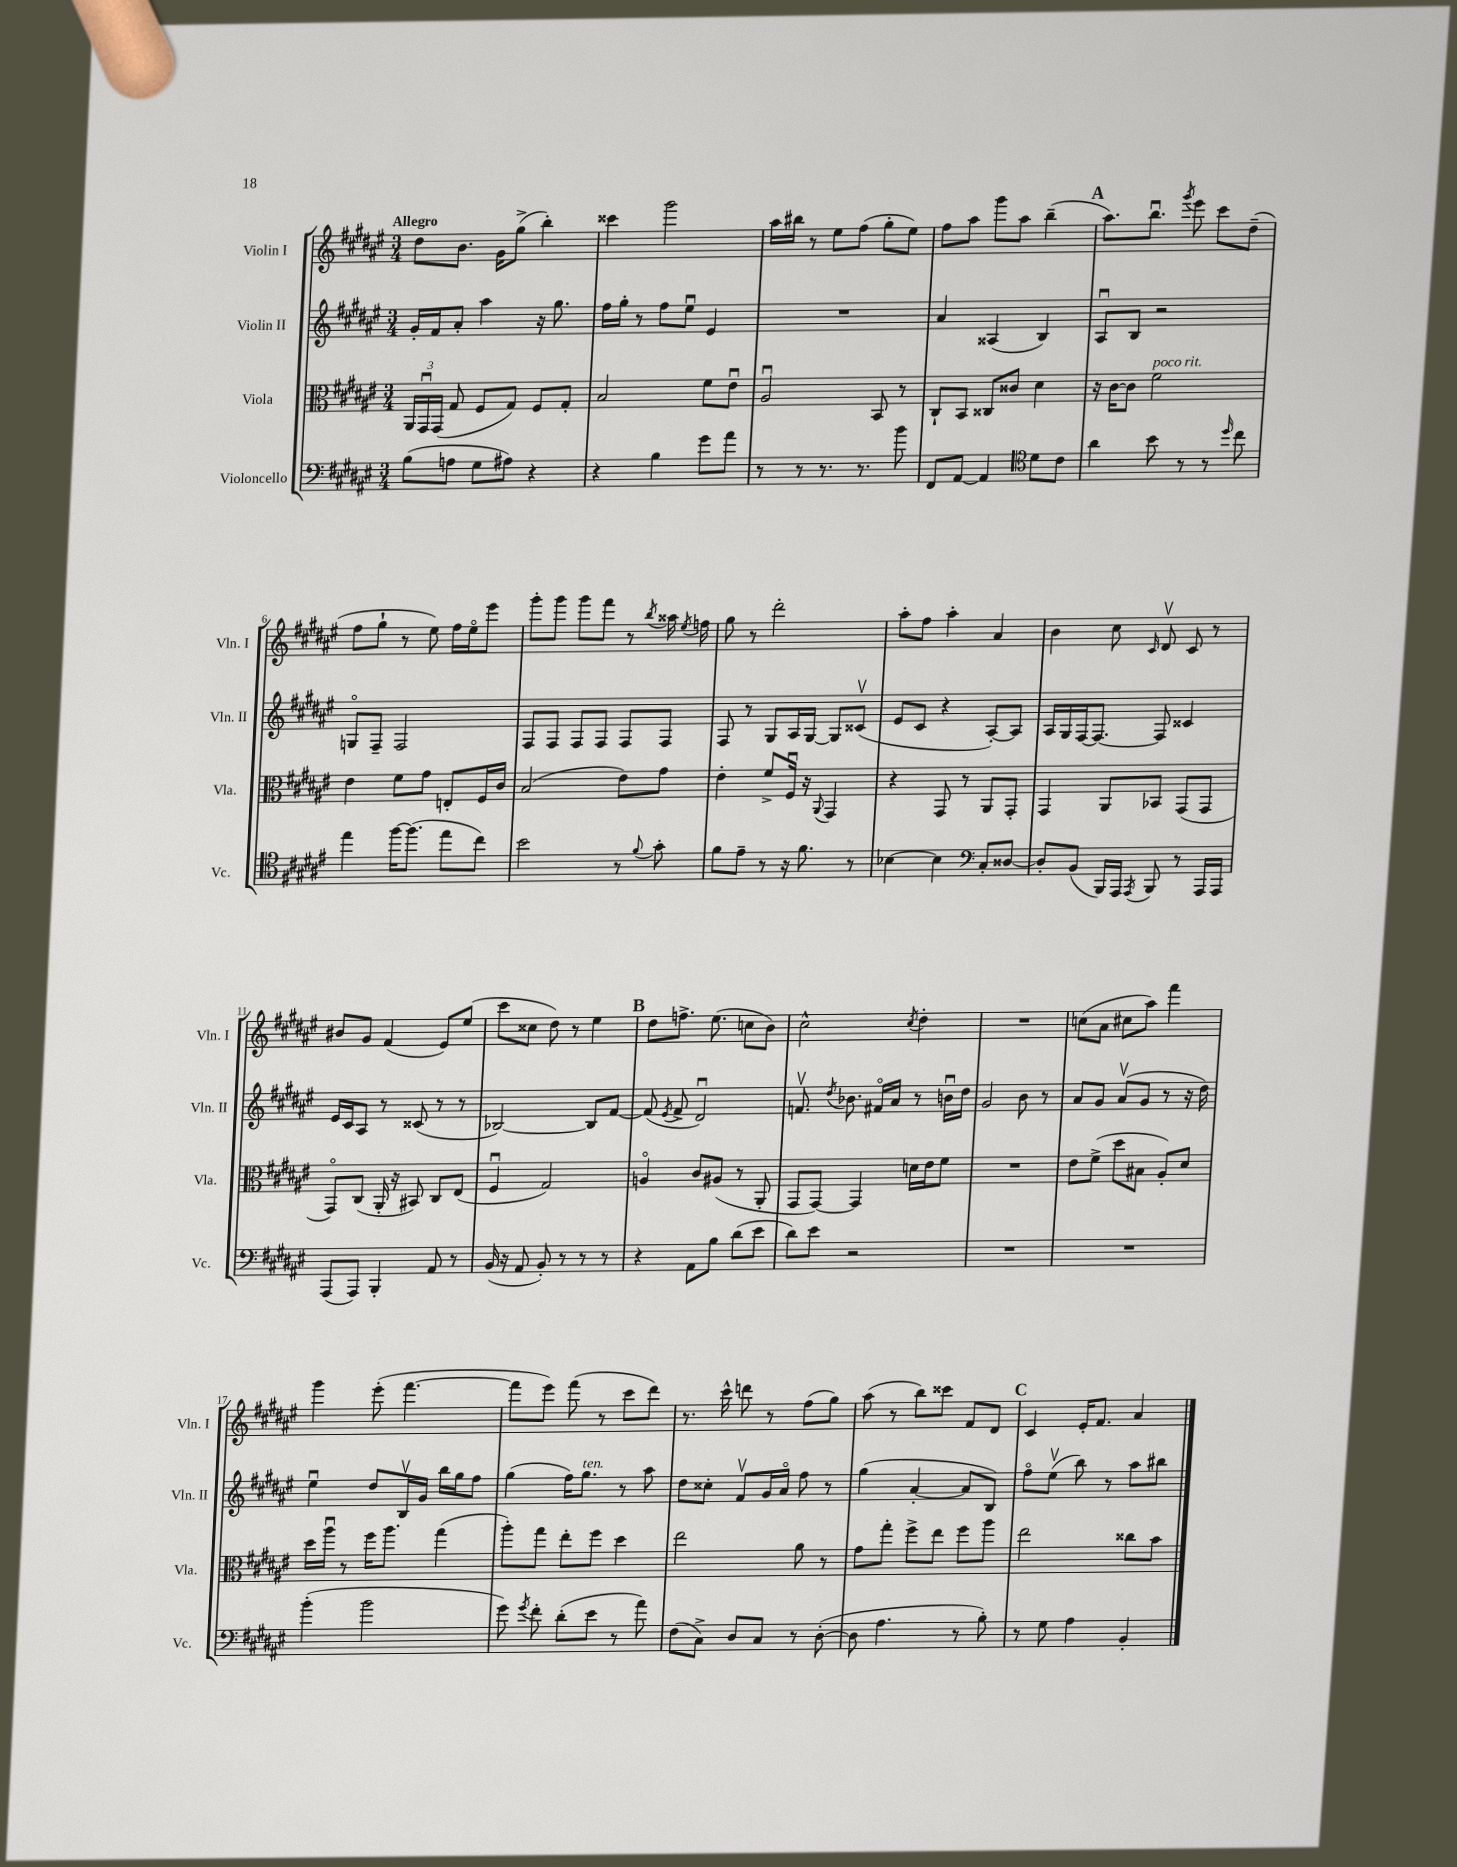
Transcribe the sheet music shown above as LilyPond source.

<<
\new StaffGroup <<
\new Staff = "s0" \with { instrumentName = "Violin I" shortInstrumentName = "Vln. I" } {
    \clef treble \key fis \major \numericTimeSignature \time 3/4 \tempo "Allegro"
    \autoBeamOff dis''8[ b'8.] gis'16[ gis''8]->( b''4-.) |
    cisis'''4 gis'''2 |
    ais''16[ bis''16] r8 eis''8[ fis''8]( gis''8[-. eis''8]) |
    fis''8[ ais''8] gis'''8[ ais''8] b''4--( |
    \mark \markup { \bold "A" } ais''8.[) b''8.]\downbow \acciaccatura { gis'''8 } eis'''8 cis'''8[ dis''8]--( |
    fis''8[ gis''8]-! r8 eis''8) fis''16[ eis''16\flageolet eis'''8] |
    gis'''8[-. gis'''8] gis'''8[ fis'''8] r8 \acciaccatura { b''8 } aisis''16 \acciaccatura { eis''8 } f''16 |
    gis''8 r8 dis'''2-. |
    ais''8[-. fis''8] ais''4-. ais'4 |
    b'4 cis''8 \grace { cis'16 } dis'8\upbow cis'8 r8 |
    bis'8[ gis'8] fis'4( eis'8[) eis''8]( |
    cis'''8[ cisis''8] dis''8) r8 eis''4 |
    \mark \markup { \bold "B" } dis''8[ f''8.]-> eis''8.( c''8[ b'8]) |
    cis''2-^ \acciaccatura { cis''8 } dis''4-. |
    R2. |
    c''8[( ais'8] cis''8[ ais''8]) fis'''4 |
    gis'''4 eis'''8-.( fis'''4.~ |
    fis'''8[ eis'''8]) fis'''8( r8 cis'''8[ dis'''8]) |
    r8. cis'''16-^ d'''8 r8 fis''8[( gis''8]) |
    ais''8( r8 b''8[) cisis'''8] fis'8[ dis'8] |
    \mark \markup { \bold "C" } cis'4 eis'16[-. fis'8.] ais'4 \bar "|." |
}
\new Staff = "s1" \with { instrumentName = "Violin II" shortInstrumentName = "Vln. II" } {
    \clef treble \key fis \major \numericTimeSignature \time 3/4
    \autoBeamOff gis'16[-. fis'16 ais'8]-. ais''4 r16 gis''8. |
    fis''16[ gis''16]-. r8 fis''8[ eis''8]\downbow eis'4 |
    R2. |
    ais'4 aisis4( b4) |
    \mark \markup { \bold "A" } ais8[\downbow b8] r2 |
    g8[\flageolet fis8]-- fis2 |
    fis8[ fis8] fis8[ fis8] fis8[ fis8] |
    fis8 r8 gis8[ ais16 gis16]~ gis8[ cisis'8]\upbow( |
    eis'8[ cis'8] r4 ais8[~-.) ais8] |
    ais16[ gis16 fis16~ fis8.]~ fis8 cisis'4 |
    eis'16[ cis'16 ais8] r8 cisis'8( r8 r8 |
    bes2~) bes8[ fis'8]~ |
    \mark \markup { \bold "B" } fis'8( \acciaccatura { eis'8 } fis'8-> dis'2\downbow) |
    f'8.\upbow \acciaccatura { dis''8 } bes'8. fis'16[\flageolet ais'16] r8 b'16[\downbow dis''16] |
    gis'2 b'8 r8 |
    ais'8[ gis'8] ais'8[\upbow( gis'8] r8 r16 dis''16) |
    eis''4\downbow dis''8[ b16\upbow gis'16] b''16[ gis''16 fis''8] |
    gis''4( fis''16[) gis''8.]^\markup { \italic "ten." } r8 ais''8 |
    dis''8[ cisis''8]-. fis'8[\upbow gis'16 ais'16]\flageolet fis''8 r8 |
    gis''4( ais'4~-. ais'8[ b8]) |
    \mark \markup { \bold "C" } fis''8[\flageolet eis''8]\upbow( b''8) r8 ais''8[ bis''8] \bar "|." |
}
\new Staff = "s2" \with { instrumentName = "Viola" shortInstrumentName = "Vla." } {
    \clef alto \key fis \major \numericTimeSignature \time 3/4
    \autoBeamOff \tuplet 3/2 { ais,16[ gis,16\downbow gis,16]( } gis8 fis8[ gis8]) fis8[ gis8]-. |
    b2 fis'8[ eis'8]\downbow |
    ais2\downbow b,8 r8 |
    cis8[-! b,8] cisis8[ cisis'8] dis'4 |
    \mark \markup { \bold "A" } r16 cis'16[~ cis'8] fis'2^\markup { \italic "poco rit." } |
    eis'4 fis'8[ gis'8] e8[-. fis16 cis'16] |
    b2( eis'8[) gis'8] |
    eis'4-. fis'8[-> fis16]\downbow r16 \appoggiatura { ais,8 } gis,4 |
    r4 gis,8 r8 ais,8[ gis,8]-. |
    gis,4 ais,8[ bes,8] gis,8[( gis,8] |
    gis,8[\flageolet) cis8]( ais,16-. r16 bis,8) cis8[ eis8]( |
    fis4\downbow gis2) |
    \mark \markup { \bold "B" } a4\flageolet cis'8[ ais8]( r8 ais,8-. |
    gis,8[ gis,8]~) gis,4 d'16[ eis'16 fis'8] |
    R2. |
    eis'8[ fis'8]->( dis''8[ bis8] ais8[-.) dis'8] |
    dis''16[ ais''16]\downbow r8 fis''16[ ais''8.] gis''4( |
    ais''8[-.) gis''8] eis''8[-. fis''8] dis''4 |
    eis''2 ais'8 r8 |
    gis'8[ gis''8]-. fis''8[-> eis''8] fis''8[ ais''8] |
    \mark \markup { \bold "C" } eis''2 cisis''8[ b'8] \bar "|." |
}
\new Staff = "s3" \with { instrumentName = "Violoncello" shortInstrumentName = "Vc." } {
    \clef bass \key fis \major \numericTimeSignature \time 3/4
    \autoBeamOff b8[( a8] gis8[ ais8]) r4 |
    r4 b4 gis'8[ ais'8] |
    r8 r8 r8. r8. b'8 |
    fis,8[ ais,8]~ ais,4 \clef tenor dis'8[ cis'8] |
    \mark \markup { \bold "A" } ais'4 b'8 r8 r8 \grace { dis''16 } cis''8 |
    eis''4 fis''16[~ fis''8.]( eis''8[ cis''8]) |
    b'2 r8 \appoggiatura { fis'8 } gis'8-. |
    fis'8[ eis'8]-- r8 r16 fis'8. r8 |
    bes4~ bes4 \clef bass cis8[-. disis8]~ |
    disis8[-. b,8]( b,,16[) ais,,16] \acciaccatura { ais,,8 } b,,8 r8 ais,,16[ ais,,16] |
    ais,,8[( ais,,8]) b,,4-. ais,8 r8 |
    b,16( r16 ais,8 b,8-.) r8 r8 r8 |
    \mark \markup { \bold "B" } r4 ais,8[ b8] dis'8[( eis'8] |
    dis'8[) eis'8] r2 |
    R2. |
    R2. |
    b'4-.( b'2 |
    gis'8) \acciaccatura { gis'8 } fis'8-. dis'8[-.( eis'8] r8 ais'8) |
    fis8[( cis8]->) dis8[ cis8] r8 dis8~-.( |
    dis8 ais4. r8 b8-.) |
    \mark \markup { \bold "C" } r8 gis8 ais4 b,4-. \bar "|." |
}
>>
>>
